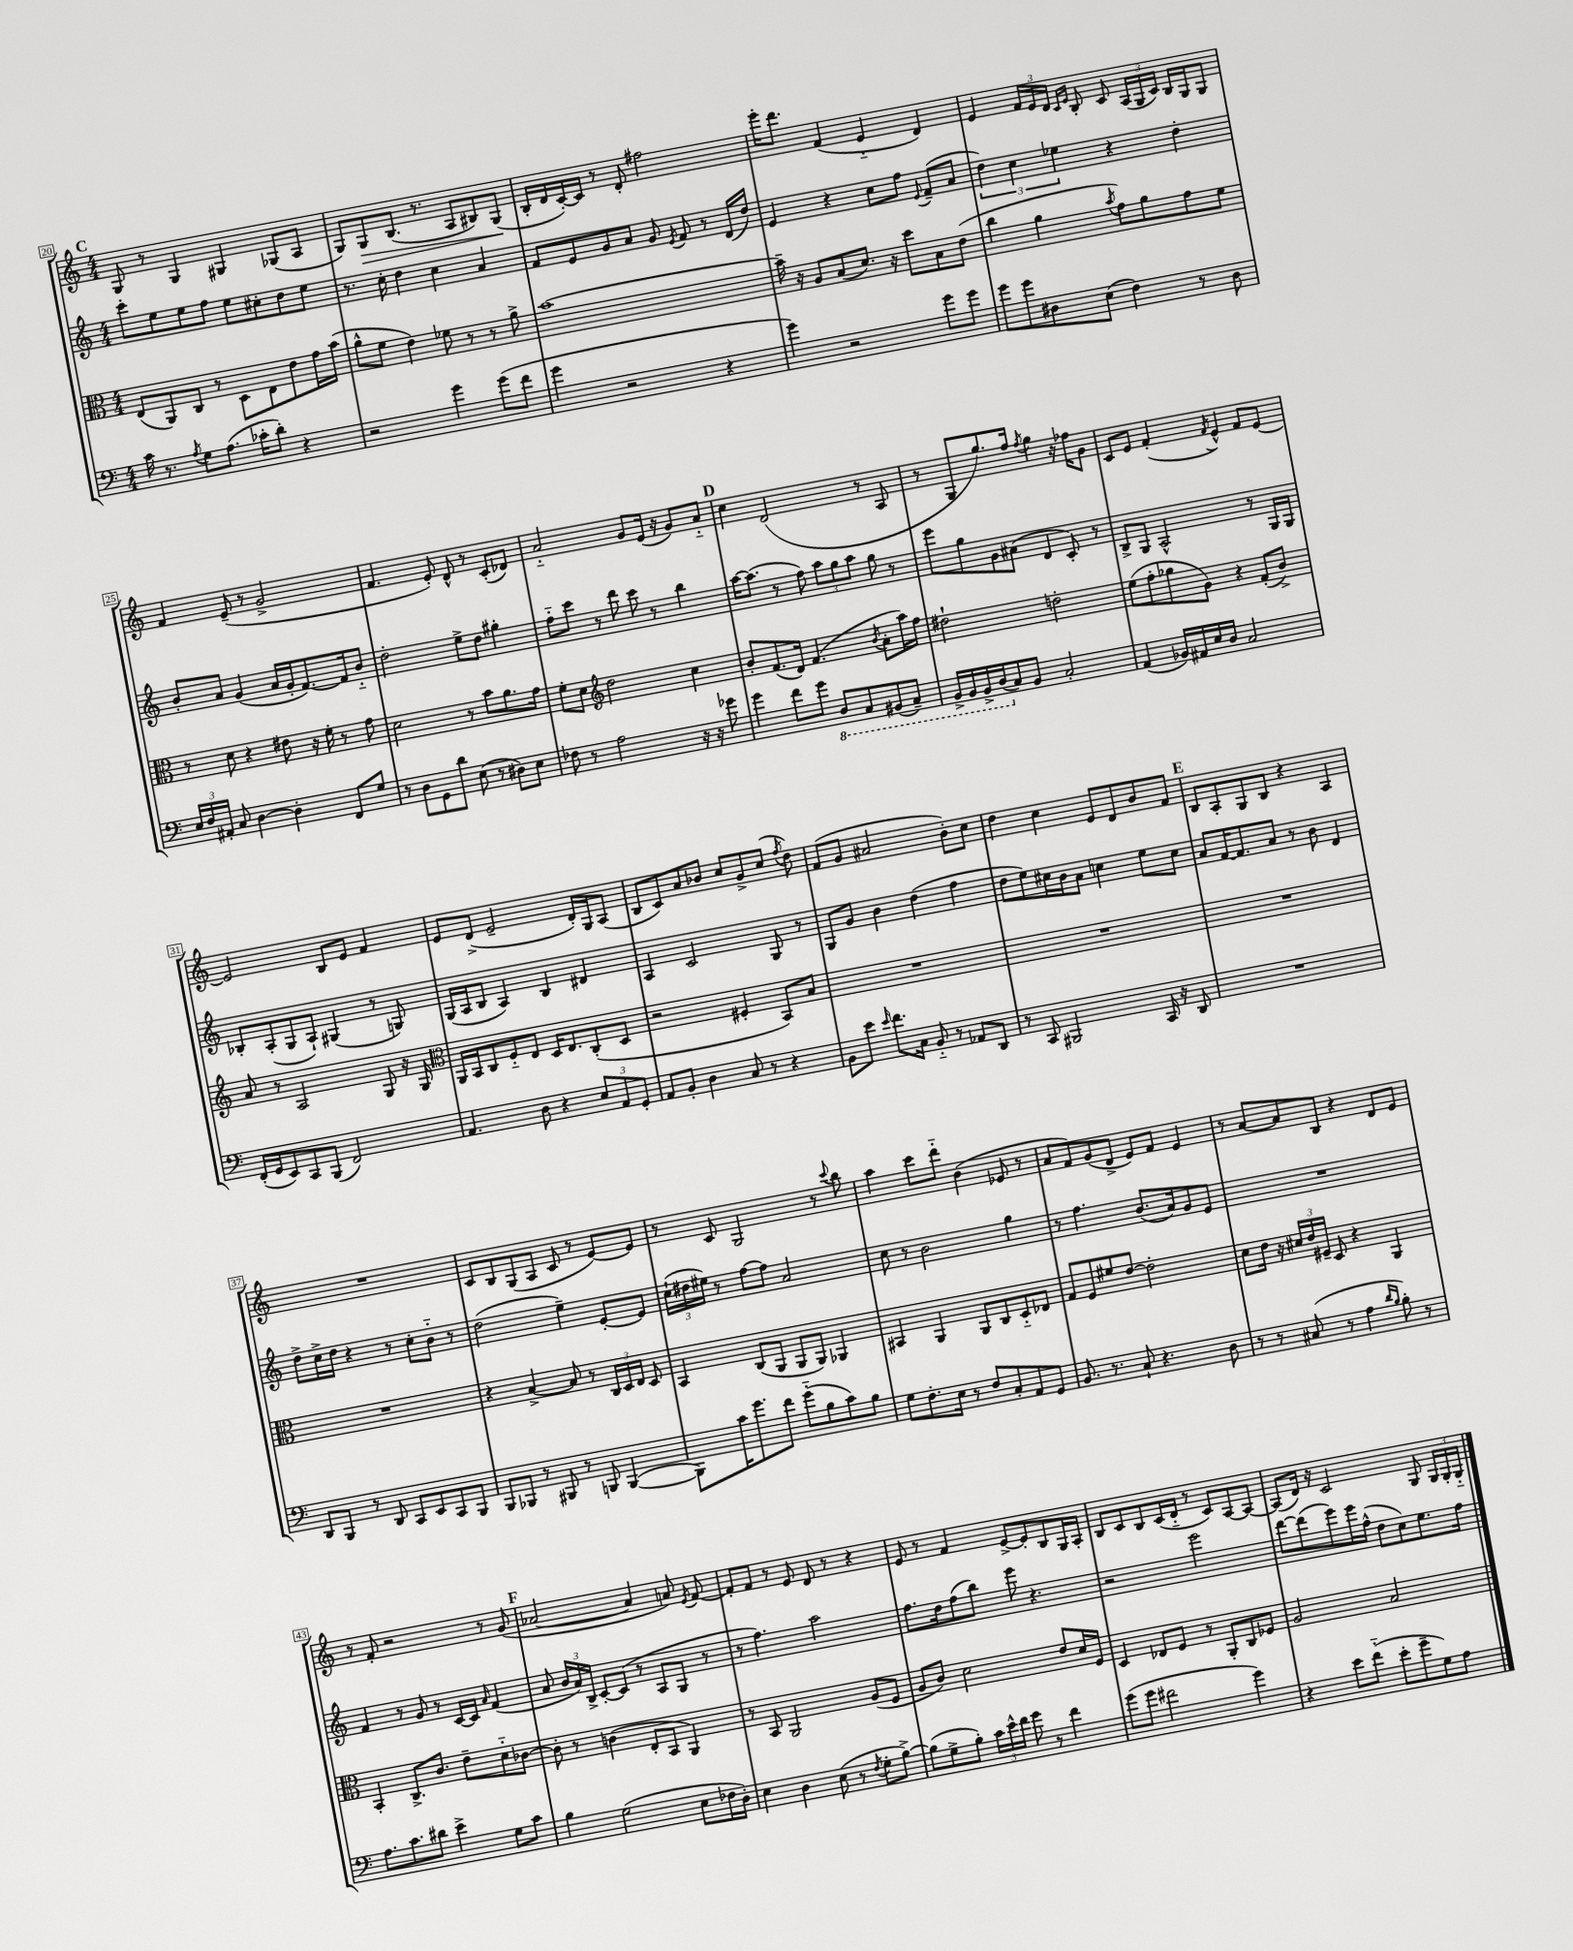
<<
\new StaffGroup <<
\new Staff = "s0" {
    \clef treble \key c \major \numericTimeSignature \time 4/4
    \autoBeamOff \mark \markup { \bold "C" } g8 r8 g4 gis4 ges8[( a8] |
    g8[) g8\> b8.]( r8. a8[ bis8) g8]\!( |
    b16[-. d'16 c'16~-.) c'16] r8 d'8-. fis''2 |
    e'''16[-. d'''8.] f'4( e'4-_ d'4) |
    e'4 \tuplet 3/2 { f'16[ e'16 d'16] } \grace { c'16[ e'16] } b8-. c'8 \tuplet 3/2 { a16[( g16 c'16]) } b16[ g16 g8] |
    f'4 e'8--( r8 g'2-> |
    f'4. e'8-.) d'8-^ r8 c'8[-.( des'8]) |
    a'2-_ g'8[ e'16]( r16 g'8[) a'8]-_ |
    \mark \markup { \bold "D" } c''4 d'2( r8 a8 |
    r8 g8[ g''8.) f''16] \acciaccatura { f''8 } g''4 r16 fes''16[ g'8] |
    c'8[ e'8] f'4-.( \acciaccatura { f'8 } e'4-^) f'8[ e'8]~ |
    e'2 b8[ e'8] f'4 |
    e'8[ d'8]->( e'2-- d'16[-.) g16 a8]( |
    b8[ c'8) a'8 bes'8] c''8[ g'8-> c''8]( \acciaccatura { f''8 } d''8) |
    f'8[( g'8] ais'2 b'8[-.) c''8] |
    d''4 c''4 e'8[ d'8 b'8 f'8] |
    \mark \markup { \bold "E" } b8[ a8-. g8 b8] r4 a4 |
    R1 |
    c'8[ b8 g8( a8] c'8 r8 e'8[~) e'8] |
    r8 c'8 g2 r8 \appoggiatura { c'''8 } b''8 |
    a''4 c'''8[ d'''8]-_ b'4( ees'8 r8 |
    a'8[ f'8) g'8( d'8]-> e'8[) f'8] e'4 |
    r8 a'8[~ a'8 b8] r4 d'8[ e'8] |
    r8 f'8-. r2 r8 g'8( |
    \mark \markup { \bold "F" } aes'2~ aes'4 a'8) \acciaccatura { e'8 } f'8~ |
    f'8[-. f'8] r8 e'8 d'8 r8 r4 |
    e'8 r8 f'4 e'8[~-> e'8-. b8 g16 a16]-. |
    b8[ c'8 b8 c'16( d'16]-_ r8 c'8[) a8~ a8]~ |
    a8[( d'16]) r16 c'2 g8 \tuplet 3/2 { g16[ g16-. g16]-_ } \bar "|." |
}
\new Staff = "s1" {
    \clef treble \key c \major \numericTimeSignature \time 4/4
    \autoBeamOff \mark \markup { \bold "C" } c'''8[-. e''8 e''8 f''8] e''8[ cis''8-. d''8 e''8] |
    r8. c''16-. d''4 c''4 a'4 |
    f'8[ e'8 g'8 a'8] g'8 \acciaccatura { e'8 } f'8 r8 d'16[( d''16]) |
    e'4 r4 c''8[ f''8] \appoggiatura { e'8 } f'8[--( a'8] |
    \tuplet 3/2 { d''4) c''4 ees''4 } r4 d''4-. |
    b'8[-. a'8] g'4( a'16[ g'16-. f'8.~) f'16 b'8]-_ |
    d''2-. e''8[-> d''8] gis''4-. |
    f''8[-_ c'''8] r8 d'''8 c'''8 r8 b''4 |
    \mark \markup { \bold "D" } a''16[~ a''8.]( r8 f''8) \tuplet 3/2 { a''8[ g''8 a''8] } g''8 r8 |
    e'''8[ g''8 g'8 ais'8]( d'4 c'8-.) r8 |
    b8[-> g8] a2-^ r8 g16[ g16] |
    bes8[-. a8-.( g8 a8]-!) gis4( r8 g8) |
    g16[( a16 b8] a4) b4 dis'4 |
    a4 c'2 g8 r8 |
    g8[ g'8] b'4 d''4( f''4 |
    d''8[ e''8) cis''16 b'16 a'8] c''4 e''8[ c''8] |
    \mark \markup { \bold "E" } a'8[ f'16~ f'8. a'8] r8 b'8 d'4 |
    d''8[-> c''16-> d''16] r4 r8 c''8[-. b'8]-_ r8 |
    d''2( e''4--) e'8[~-. e'8] |
    \tuplet 3/2 { c''16[-!( dis''16 eis''16]) } r8 f''8[~ f''8] a'2 |
    c''8 r8 b'2 g''4 |
    r8 f''4. b'8.[( a'16) g'8 e'8] |
    R1 |
    f'4 r8 g'8 r8 c'16[~ c'16] \grace { a'16 } f'4( |
    \mark \markup { \bold "F" } a'8 \tuplet 3/2 { b'16[ a'16) b16]-> } c'8[~-. c'8]( r8 a8[ g8] r8 |
    r8 f''4.) a''2 |
    f''8.[ d''16 f''8( b''8]) e'''8 r4. |
    r2 e'''2 |
    d'''8[~ d'''8( e'''8) e'''16 f''16]-^( d''8[ c''8) e''8. f''16] \bar "|." |
}
\new Staff = "s2" {
    \clef alto \key c \major \numericTimeSignature \time 4/4
    \autoBeamOff \mark \markup { \bold "C" } e8[( a,8) c8] r8 d8[ e8 e'8 g'16 b'16]( |
    a'8[-^ f'8] e'4) fes'8 r8 r8 a'8-> |
    b'1~ |
    b'16-- r16 a8[ b8( d'8.]) r16 d''8[ b8 e'8]( |
    c''4 a'4 \acciaccatura { b'8 } g'8[) a'8 g'8 f'8] |
    r8 d'8 r4 eis'8 r16 f'16-. r8 g'8 |
    d'2 r8 b'8[ a'8. g'16] |
    f'8[-. d'8] \clef treble d''2 c''4 |
    \mark \markup { \bold "D" } b'8[-. f'8.( d'16]) f'4.( \acciaccatura { b'8 } a'8[-. a''16) f''16] |
    dis''2-! d''2-. |
    e''8[( f''8-. ges''8 g'8]) r4 f'8[-.( b'8]->) |
    a'8 r8 a2 g8 r16 g16 |
    \clef alto a,16[ b,16 c8 f8-_ e8] d16[ e8. c8-.( d8] |
    r2 fis4-. b,8[) b8] |
    R1 |
    R1 |
    \mark \markup { \bold "E" } R1 |
    R1 |
    r4 b4~-> b8 r8 \tuplet 3/2 { c16[ d16 e16] } d8 |
    b,4 c8[( a,8] a,8[ a,8]) aes,4 |
    bis,4 a,4 a,8[ c8 d8-_ ees8] |
    g8[ f8 fis'8 e'8]~ e'2-. |
    d'8[ e'16] r16 \tuplet 3/2 { dis'16[ e'16 fis16]-- } d8 r4 a,4 |
    b,4-. c8.[-> c'8.] e'8[-- d'8-_ ces'8]~ |
    \mark \markup { \bold "F" } ces'8-. r8 c'4( e8[-. b,8] a,4) |
    r8 b,8 a,2 a8[( f8] |
    a8[ c'8]) d'2 e'8[ d'16 f16] |
    d4 ees8[ f8] r8 a,8[-. c8 fes8] |
    a2 b2 \bar "|." |
}
\new Staff = "s3" {
    \clef bass \key c \major \numericTimeSignature \time 4/4
    \autoBeamOff \mark \markup { \bold "C" } c'16 r8. \acciaccatura { a8 } g8[ a8.]( ces'16[-. d'8]-.) r4 |
    r2 g'4 g'8[( f'8] |
    g'4 r2 r4 |
    g'4) r2 g'8[ g'8] |
    g'8[ g'8 dis8 e8]( f4) r8 dis8 |
    \tuplet 3/2 { e16[ f16 ais,16]-. } c8 d4~ d4-. f,8[ g8] |
    r8 d8[ g,8 d'8] e8( r8 dis8[) e8] |
    fes8 r8 a2 r16 r16 ges'8 |
    \mark \markup { \bold "D" } g'4 f'8[ g'8] \ottava #-1 d,8[ c,8 bis,,8( c,8]--) |
    b,,16[-> b,,16 b,,16-> d,16( \ottava #0 c8) b,8] c2-. |
    a,4( bes,16[) ais,16 e16 d16] c2 |
    f,16[-.( g,16 e,8) c,8 b,,8]( f,2) |
    a,4. d8 r4 \tuplet 3/2 { e8[ a,8 g,8]-. } |
    a,8[ b,8]-. d4 c8 r8 r4 |
    b,8[ e'8] \grace { e'16 } f'8.[ c16] b,8-_ r8 aes,8[ d,8] |
    r8 c,8 bis,,2 c,16 r16 d,8 |
    \mark \markup { \bold "E" } R1 |
    d,8[ b,,8] r8 d,8 c,8[ e,8 c,8 b,,8] |
    b,,8[ bes,,8] r8 bis,,8 r8 b,,8 b,,4~( |
    b,,8[) c'16 g'8. f'8] g'8[-_( b8 c'8) b8] |
    g8[ f8.-. e16] r8 f8[ c8-. a,8 g,8] |
    b,8. r8. c8-! r4. d8 |
    r8 r8 cis8( r8 a4 \grace { d'16[ b16] } b8-.) r8 |
    a8.[ c'8. dis'8] e'4-> g8[ c'8] |
    \mark \markup { \bold "F" } b4 g2( e8[ fes16 d16]-.) |
    e4 d4 e8( r8 \acciaccatura { f8 } g8[-. b8]~->) |
    b8[( g8-> b8]-.) \tuplet 3/2 { c'16[ e'16-^ f'16] } g'8 r8 f'4 |
    g'8[( g'8] fis'2 g'4) |
    r4 e'8[ f'8]-_( e'8[-. g'8-- g8) a8] \bar "|." |
}
>>
>>
\layout { \context { \Score currentBarNumber = #20 \override BarNumber.stencil = #(make-stencil-boxer 0.1 0.3 ly:text-interface::print) } }
